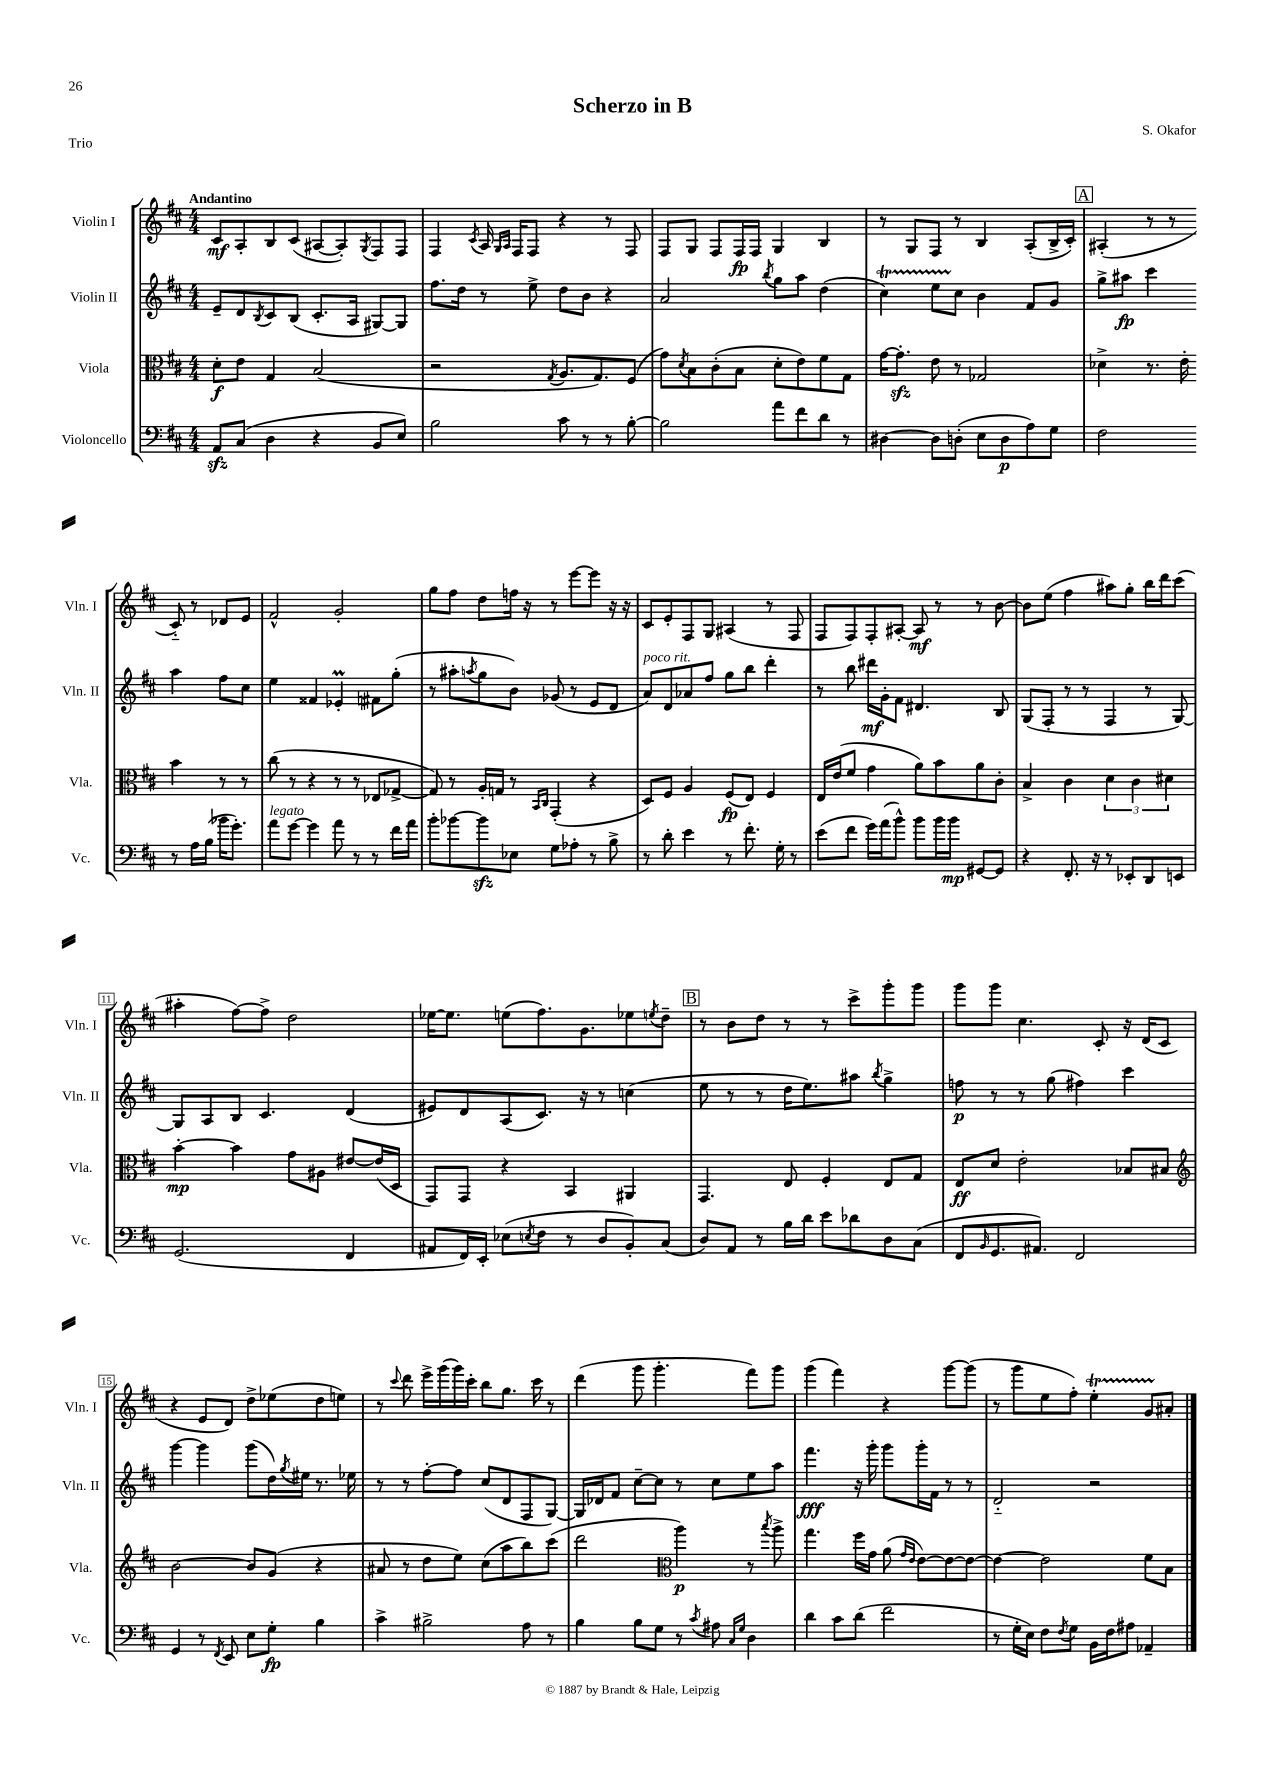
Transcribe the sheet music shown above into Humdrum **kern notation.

**kern	**dynam	**kern	**dynam	**kern	**dynam	**kern	**dynam
*part4	*part4	*part3	*part3	*part2	*part2	*part1	*part1
*staff4	*staff4	*staff3	*staff3	*staff2	*staff2	*staff1	*staff1
*I"Violoncello	*	*I"Viola	*	*I"Violin II	*	*I"Violin I	*
*I'Vc.	*	*I'Vla.	*	*I'Vln. II	*	*I'Vln. I	*
*clefF4	*	*clefC3	*	*clefG2	*	*clefG2	*
*k[f#c#]	*	*k[f#c#]	*	*k[f#c#]	*	*k[f#c#]	*
*M4/4	*	*M4/4	*	*M4/4	*	*M4/4	*
=1	=1	=1	=1	=1	=1	=1	=1
!	!	!	!	!	!	!LO:TX:a:B:t=Andantino	!
8AAzz/L	.	8d'\L	f	8e~/L	.	8c#/L	mf
(8C#/J	.	8e\J	.	8d/	.	8A'/	.
.	.	.	.	8qB/	.	.	.
4D\	.	4G/	.	8c#/	.	8B/	.
.	.	.	.	(8B/J	.	(8c#/J	.
4r	.	(2B/	.	8.c#'/L	.	[8A#X/L	.
.	.	.	.	.	.	8A#'/])	.
.	.	.	.	16A/Jk	.	.	.
.	.	.	.	.	.	8qG/	.
8BB/L	.	.	.	[8G#X/L)	.	8F#/	.
8E/J)	.	.	.	8G#/J]	.	8F#/J	.
=2	=2	=2	=2	=2	=2	=2	=2
2B\	.	2r	.	8.ff#\L	.	4F#/	.
.	.	.	.	16dd\Jk	.	.	.
.	.	.	.	.	.	8qc#/	.
.	.	.	.	8r	.	16A/	.
.	.	.	.	.	.	16qqG/LL	.
.	.	.	.	.	.	16qqA/JJ	.
.	.	.	.	.	.	16F#/KL	.
.	.	.	.	8ee^\	.	8F#/J	.
.	.	8qG/	.	.	.	.	.
8c#\	.	8.A/L	.	8dd\L	.	4r	.
8r	.	.	.	8b\J	.	.	.
.	.	8.G/)	.	.	.	.	.
8r	.	.	.	4r	.	8r	.
[8B'\	.	(8F#/J	.	.	.	8F#/	.
=3	=3	=3	=3	=3	=3	=3	=3
2B\]	.	8g\L)	.	2a/	.	8F#/L	.
.	.	8qd/	.	.	.	.	.
.	.	8B\	.	.	.	8G/J	.
.	.	(8c#'\	.	.	.	8F#/L	.
.	.	8B\J	.	.	.	16F#/L	fp
.	.	.	.	.	.	16F#/JJ	.
.	.	.	.	8qbb/	.	.	.
8a\L	.	8d'\L	.	8gg\L	.	4G/	.
8f#\	.	8e\)	.	8aa\J	.	.	.
8d\J	.	8f#\	.	(4dd\	.	4B/	.
8r	.	8G\J	.	.	.	.	.
=4	=4	=4	=4	=4	=4	=4	=4
[4D#X\	.	[16g\KL	.	4cc#t\)	.	8r	.
.	.	8.gzz'\J]	.	.	.	.	.
.	.	.	.	.	.	8G/L	.
8D#\L]	.	8e\	.	8eeTTT\L	.	8F#/J	.
(8Dn'\J	.	8r	.	8cc#\J	.	8r	.
8E\L	.	2G-X/	.	4b\	.	4B/	.
8D\	p	.	.	.	.	.	.
8A\)	.	.	.	8f#/L	.	(8A'/L	.
8G\J	.	.	.	8g/J	.	16B^/L	.
.	.	.	.	.	.	16c#'/JJ)	.
!!LO:REH:place=s1:t=A
=5	=5	=5	=5	=5	=5	=5	=5
2F#\	.	4d-X^\	.	8gg^\L	.	(4A#X'/	.
.	.	.	.	8aa#X\J	fp	.	.
.	.	8.r	.	4ccc#\	.	8r	.
.	.	.	.	.	.	8r	.
.	.	16e'\	.	.	.	.	.
8r	.	4b\	.	4aa#\	.	8c#/)	.
16A\LL	.	.	.	.	.	8r	.
(16B\JJ	.	.	.	.	.	.	.
16b-X\KL	.	8r	.	8ff#\L	.	8d-X/L	.
8.g'\J)	.	.	.	.	.	.	.
.	.	8r	.	8cc#\J	.	8e/J	.
!!LO:LB:g=z
=6	=6	=6	=6	=6	=6	=6	=6
!LO:TX:a:i:t=legato	!	!	!	!	!	!	!
8a\L	.	(8cc#\	.	4ee\	.	2f#^^/	.
[8g\J	.	8r	.	.	.	.	.
4g\]	.	4r	.	4f##X/	.	.	.
8a\	.	8r	.	4e-XM'/	.	2g'/	.
8r	.	8r	.	.	.	.	.
8r	.	8E-X/L	.	8f#X\L	.	.	.
16f#\LL	.	[8G-X^/J	.	(8gg'\J	.	.	.
16a\JJ	.	.	.	.	.	.	.
=7	=7	=7	=7	=7	=7	=7	=7
8b'\L	.	8G-/])	.	8r	.	8gg\L	.
[8b-X\	.	8r	.	8aa#X'\L	.	8ff#\J	.
.	.	.	.	8qaan/	.	.	.
8b-zz\]	.	16A'/LL	.	8gg\	.	8dd\L	.
.	.	16Gn/JJ	.	.	.	.	.
8E-X\J	.	8r	.	8b\J)	.	16ffn\Jk	.
.	.	.	.	.	.	16r	.
.	.	16qqBB/LL	.	.	.	.	.
.	.	16qqC#/JJ	.	.	.	.	.
8G\L	.	(4GG'/	.	(8g-X/	.	8r	.
8A-X'\J	.	.	.	8r	.	[8eee\L	.
8r	.	4r	.	8e/L	.	8eee\J]	.
8B^\	.	.	.	8d/J	.	16r	.
.	.	.	.	.	.	16r	.
=8	=8	=8	=8	=8	=8	=8	=8
!	!	!	!	!LO:TX:a:i:t=poco rit.	!	!	!
8r	.	8D/L)	.	8a/L)	.	8c#/L	.
8d'\	.	8F#/J	.	8d/	.	8e'/	.
4e\	.	4A/	.	8a-X/	.	8F#/	.
.	.	.	.	8ff#/J	.	8G/J	.
8r	.	(8F#/L	fp	8gg\L	.	(4A#X/	.
8.f#'\	.	8E/J)	.	8bb\J	.	.	.
.	.	4F#/	.	4ddd'\	.	8r	.
16G'\	.	.	.	.	.	.	.
8r	.	.	.	.	.	8F#/	.
=9	=9	=9	=9	=9	=9	=9	=9
(8e\L	.	16E/LL	.	8r	.	8F#/L	.
.	.	(16e/J	.	.	.	.	.
8f#\J	.	8f#/J	.	8bb\	.	8F#/)	.
16g\LL)	.	4g\	.	16ddd#X\LL	mf	8F#'/	.
(16a\J	.	.	.	16g'\J	.	.	.
8b^^\J)	.	.	.	8f#\J	.	[8A#X'/J	.
8b\L	.	8a\L)	.	4.d#X/	.	8A#/]	mf
16b\L	.	8b\	.	.	.	8r	.
16b\JJ	mp	.	.	.	.	.	.
[8GG#X/L	.	8a\	.	.	.	8r	.
8GG#/J]	.	8c#'\J	.	8B/	.	[8b\	.
=10	=10	=10	=10	=10	=10	=10	=10
4r	.	4B^/	.	(8G/L	.	8b\L]	.
.	.	.	.	8F#'/J	.	(8ee\J	.
8.FF#'/	.	4c#\	.	8r	.	4ff#\	.
.	.	.	.	8r	.	.	.
16r	.	.	.	.	.	.	.
8r	.	6d\	.	4F#/	.	8aa#X\L)	.
8EE-X'/L	.	.	.	.	.	8gg'\J	.
.	.	6c#\	.	.	.	.	.
8DD/	.	.	.	8r	.	16bb\LL	.
.	.	.	.	.	.	16ddd\J	.
.	.	6d#X\	.	.	.	.	.
8EEn/J	.	.	.	[8G/)	.	(8ccc#\J	.
!!LO:LB:g=z
=11	=11	=11	=11	=11	=11	=11	=11
(2.GG/	.	[4b'\	mp	8G/L]	.	4aa#X'\	.
.	.	.	.	8A/	.	.	.
.	.	4b\]	.	8B/J	.	[8ff#\L)	.
.	.	.	.	4.c#/	.	8ff#^\J]	.
.	.	8g\L	.	.	.	2dd\	.
.	.	8A#X\J	.	.	.	.	.
4FF#/	.	[8e#X/L	.	(4d/	.	.	.
.	.	(16e#/L]	.	.	.	.	.
.	.	16D/JJ	.	.	.	.	.
=12	=12	=12	=12	=12	=12	=12	=12
8AA#X/L	.	8GG/L)	.	8e#X/L)	.	[16ee-X\KL	.
.	.	.	.	.	.	8.ee-\J]	.
16FF#/L)	.	8GG/J	.	8d/	.	.	.
16EE'/JJ	.	.	.	.	.	.	.
(8E-X\L	.	4r	.	(8A/	.	(8een\L	.
8qEn/	.	.	.	.	.	.	.
8F#\J	.	.	.	8.c#/J)	.	8.ff#\)	.
8r	.	4BB/	.	.	.	.	.
.	.	.	.	16r	.	8.g\	.
8D/L	.	.	.	8r	.	.	.
8BB'/)	.	4AA#X/	.	(4ccn\	.	8ee-X\	.
.	.	.	.	.	.	8qeen/	.
(8C#/J	.	.	.	.	.	8dd~\J	.
!!LO:REH:place=s1:t=B
=13	=13	=13	=13	=13	=13	=13	=13
8D/L)	.	4.GG/	.	8ee\	.	8r	.
8AA/J	.	.	.	8r	.	8b\L	.
8r	.	.	.	8r	.	8dd\J	.
16B\LL	.	8E/	.	16dd\KL	.	8r	.
16d\JJ	.	.	.	8.ee\)	.	.	.
8e\L	.	4F#'/	.	.	.	8r	.
8d-X\	.	.	.	8aa#X\J	.	8ccc#^\L	.
.	.	.	.	8qbb/	.	.	.
8D\	.	8E/L	.	4gg^\	.	8ggg'\	.
(8C#\J	.	8G/J	.	.	.	8ggg\J	.
=14	=14	=14	=14	=14	=14	=14	=14
8FF#/L	.	8E/L	ff	8ffn\	p	8ggg\L	.
16qqBB/	.	.	.	.	.	.	.
8.GG/	.	8d/J	.	8r	.	8ggg\J	.
.	.	2e'\	.	8r	.	4.cc#\	.
8.AA#X/J)	.	.	.	.	.	.	.
.	.	.	.	(8gg\	.	.	.
2FF#/	.	.	.	4ff#X\)	.	.	.
.	.	.	.	.	.	8c#'/	.
.	.	8B-X/L	.	4ccc#\	.	16r	.
.	.	.	.	.	.	(16d/KL	.
.	.	8B#X/J	.	.	.	8c#/J	.
!!LO:LB:g=z
=15	=15	=15	=15	=15	=15	=15	=15
*	*	*clefG2	*	*	*	*	*
4GG/	.	[2b\	.	[4ggg\	.	4r	.
8r	.	.	.	4ggg\]	.	8e/L	.
8qFF#/	.	.	.	.	.	.	.
8EE/	.	.	.	.	.	8d/J)	.
8E\L	.	8b/L]	.	(8ggg\L	.	8dd^\L	.
8G'\J	fp	(8g/J	.	16dd\L)	.	(8ee-X\	.
.	.	.	.	8qgg/	.	.	.
.	.	.	.	16ee#X\JJ	.	.	.
4B\	.	4r	.	8.r	.	8dd\	.
.	.	.	.	.	.	8een\J)	.
.	.	.	.	16ee-X\	.	.	.
=16	=16	=16	=16	=16	=16	=16	=16
4c#^\	.	8a#X/	.	8r	.	8r	.
.	.	.	.	.	.	8qqccc#/	.
.	.	8r	.	8r	.	8ddd\	.
2B#X^\	.	8dd\L	.	[8ff#'\L	.	16eee^\LL	.
.	.	.	.	.	.	(16ggg\	.
.	.	8ee\J)	.	8ff#\J]	.	16ggg\)	.
.	.	.	.	.	.	16ccc#'\JJ	.
.	.	(8cc#\L	.	(8cc#/L	.	8bb\L	.
.	.	8aa\	.	8d/	.	8.gg\J	.
8A\	.	8bb\)	.	8F#/	.	.	.
.	.	.	.	.	.	16ccc#\	.
8r	.	(8ccc#\J	.	[8G/J)	.	8r	.
=17	=17	=17	=17	=17	=17	=17	=17
4B\	.	2ddd\	.	16G/LL]	.	(4ddd\	.
.	.	.	.	16d-X/J	.	.	.
.	.	.	.	8f#/J	.	.	.
8B\L	.	.	.	[8cc#~\L	.	8ggg\	.
8G\J	.	.	.	8cc#\J]	.	4.ggg'\	.
*	*	*clefC3	*	*	*	*	*
8r	.	4aa\)	p	8r	.	.	.
8qc#/	.	.	.	.	.	.	.
8A#X\	.	.	.	8cc#\L	.	.	.
16qqC#/LL	.	.	.	.	.	.	.
16qqG/JJ	.	.	.	.	.	.	.
4D\	.	8r	.	8ee\	.	8fff#\L)	.
.	.	8qbb/	.	.	.	.	.
.	.	8aa^\	.	8aa\J	.	8ggg\J	.
=18	=18	=18	=18	=18	=18	=18	=18
4d\	.	4.gg\	.	4.fff#\	fff	(4ggg\	.
8c#\L	.	.	.	.	.	4fff#\)	.
(8d\J	.	16ff#\LL	.	16r	.	.	.
.	.	16g\JJ	.	16ggg'\	.	.	.
2f#\	.	(8a\	.	8ggg\L	.	4r	.
.	.	16qqg/LL	.	.	.	.	.
.	.	16qqe/JJ	.	.	.	.	.
.	.	[8e\L)	.	16ggg'\L	.	.	.
.	.	.	.	16f#\JJ	.	.	.
.	.	8e\_	.	8r	.	[8ggg\L	.
.	.	8e\J_	.	8r	.	(8ggg\J]	.
=19	=19	=19	=19	=19	=19	=19	=19
8r	.	4e\_	.	2d/	.	8r	.
16G'\LL	.	.	.	.	.	8ggg\L	.
16E\JJ)	.	.	.	.	.	.	.
8F#\L	.	2e\]	.	.	.	8ee\	.
8qF#/	.	.	.	.	.	.	.
8G\J	.	.	.	.	.	8ff#'\J)	.
16BB\LL	.	.	.	2r	.	4eeT'\	.
16F#\J	.	.	.	.	.	.	.
8A#X\J	.	.	.	.	.	.	.
4AA-X~/	.	8f#\L	.	.	.	8gTTT/L	.
.	.	8B\J	.	.	.	8a#X'/J	.
==	==	==	==	==	==	==	==
*-	*-	*-	*-	*-	*-	*-	*-
